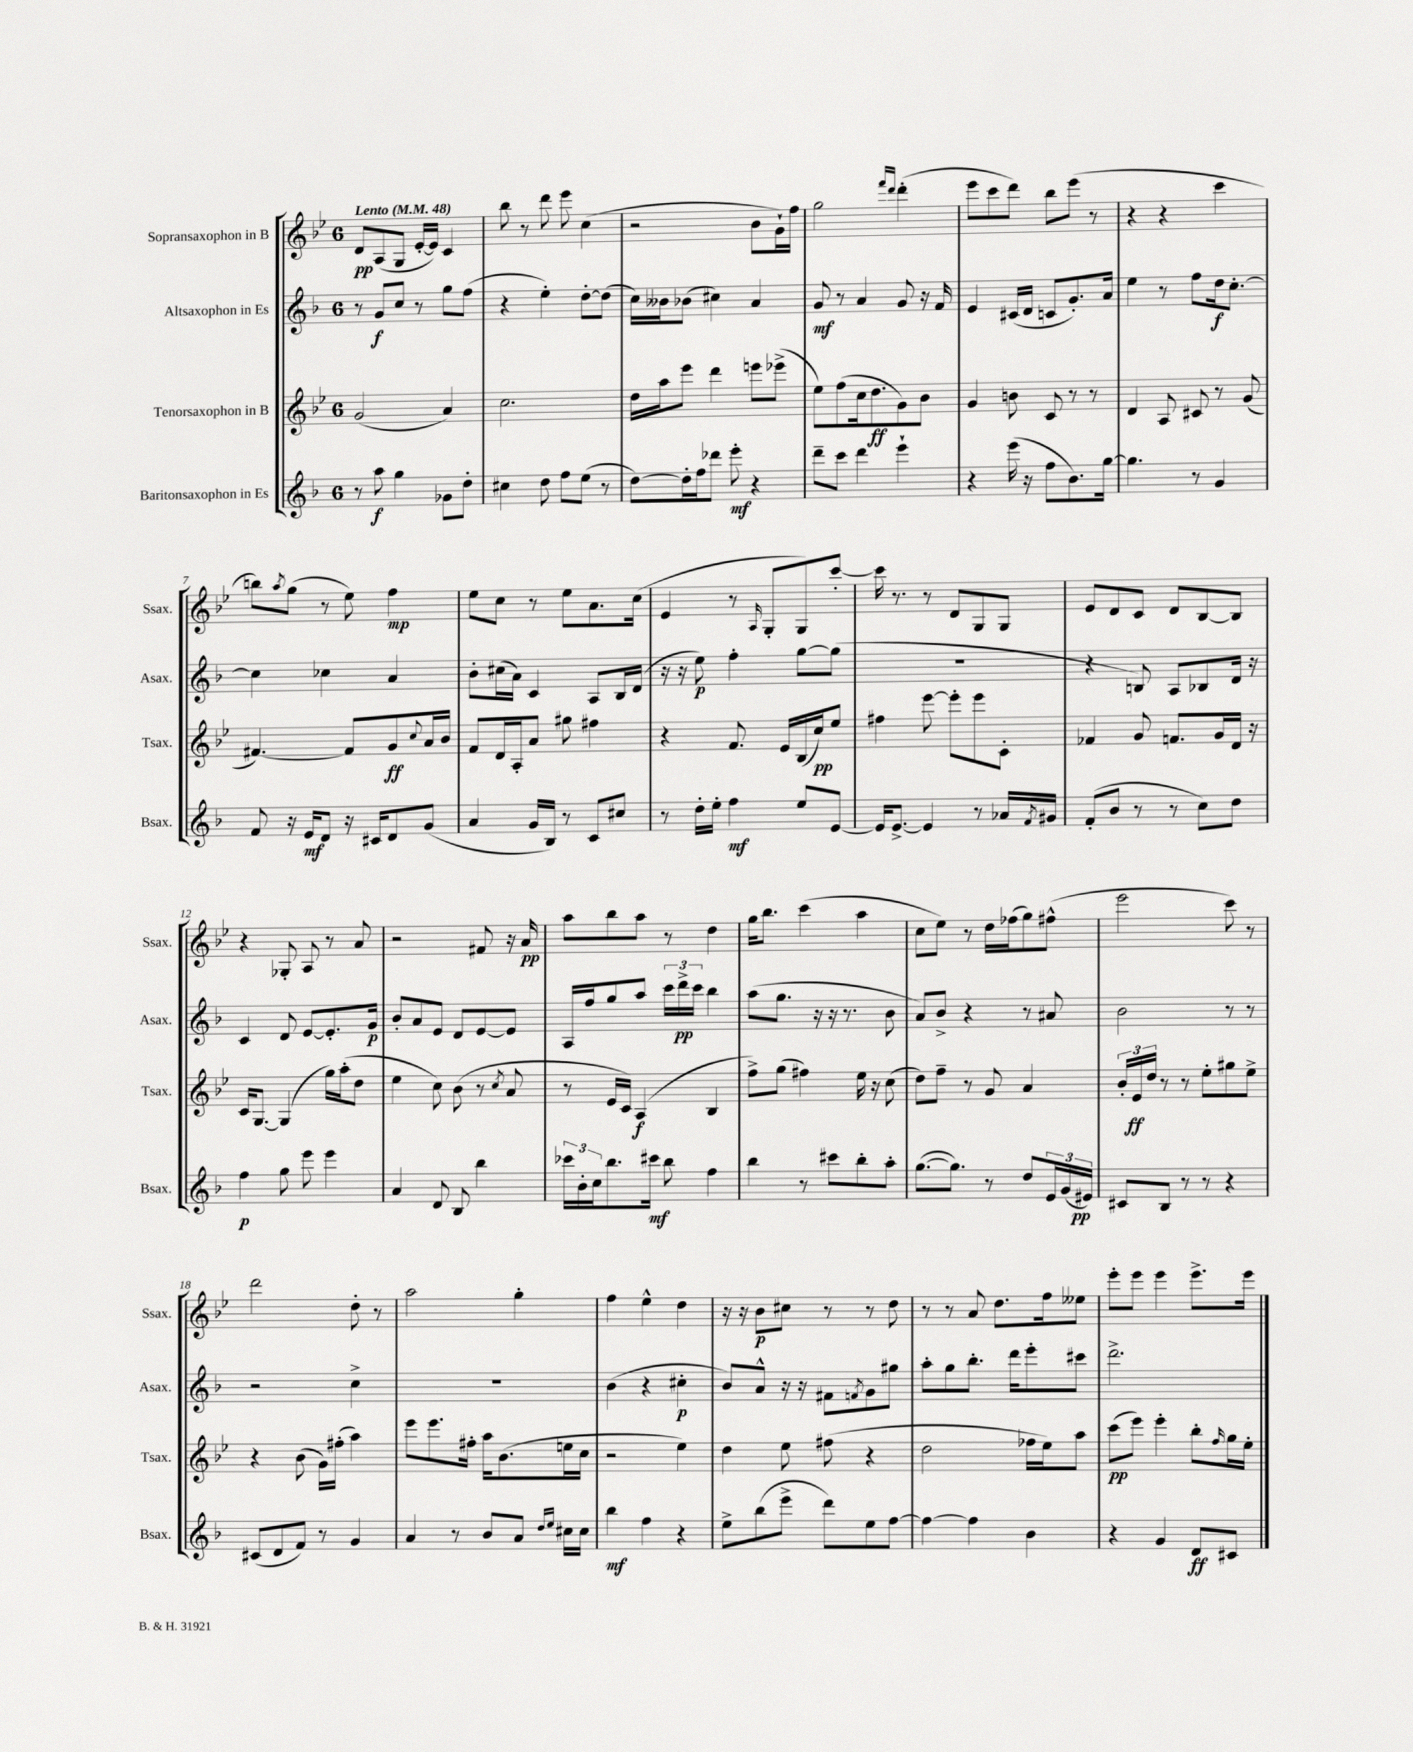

**kern	**dynam	**kern	**dynam	**kern	**dynam	**kern	**dynam
*part4	*part4	*part3	*part3	*part2	*part2	*part1	*part1
*staff4	*staff4	*staff3	*staff3	*staff2	*staff2	*staff1	*staff1
*I"Baritonsaxophon in Es	*	*I"Tenorsaxophon in B	*	*I"Altsaxophon in Es	*	*I"Sopransaxophon in B	*
*I'Bsax.	*	*I'Tsax.	*	*I'Asax.	*	*I'Ssax.	*
*clefG2	*	*clefG2	*	*clefG2	*	*clefG2	*
*k[b-]	*	*k[b-e-]	*	*k[b-]	*	*k[b-e-]	*
*M6/8	*	*M6/8	*	*M6/8	*	*M6/8	*
*MM48	*	*MM48	*	*MM48	*	*MM48	*
=1	=1	=1	=1	=1	=1	=1	=1
!	!	!	!	!	!	!LO:TX:a:B:t=Lento	!
8r	.	(2g/	.	8r	.	8d/L	pp
8aa\	f	.	.	8g/L	f	(8A/	.
4gg\	.	.	.	8cc/J	.	8G/J	.
.	.	.	.	8r	.	[16e-'/LL	.
.	.	.	.	.	.	16e-/JJ])	.
8g-X\L	.	4a/)	.	8gg\L	.	4c/	.
8dd'\J	.	.	.	(8ff\J	.	.	.
=2	=2	=2	=2	=2	=2	=2	=2
4cc#X\	.	2.cc\	.	4r	.	8bb-\	.
.	.	.	.	.	.	8r	.
8dd\	.	.	.	4ee'\)	.	8ddd\	.
8ff\L	.	.	.	.	.	8eee-\	.
(8ee\J	.	.	.	[8dd'\L	.	(4cc\	.
8r	.	.	.	(8dd\J]	.	.	.
=3	=3	=3	=3	=3	=3	=3	=3
[8dd\L)	.	16dd\LL	.	16cc\LL)	.	2r	.
.	.	16aa\J	.	16b--X\J	.	.	.
16dd'\L]	.	8eee-\J	.	(8b-X\J	.	.	.
16ff\J	.	.	.	.	.	.	.
8ddd-X\J	.	4ddd\	.	4cc#X\)	.	.	.
8eee'\	mf	.	.	.	.	.	.
4r	.	8eeen\L	.	4a/	.	8b-\L	.
.	.	(8eee-X^\J	.	.	.	16g`\L)	.
.	.	.	.	.	.	16ff\JJ	.
=4	=4	=4	=4	=4	=4	=4	=4
8ddd~\L	.	8ee-\L)	.	8g/	mf	2gg\	.
8ccc\J	.	(8ff\	.	8r	.	.	.
4ddd\	.	16cc\k	.	4a/	.	.	.
.	.	8.dd\	ff	.	.	.	.
.	.	.	.	.	.	16qqfff/LL	.
.	.	.	.	.	.	16qqddd/JJ	.
4eee`\	.	8g\)	.	8g/	.	(4ddd'\	.
.	.	8b-\J	.	16r	.	.	.
.	.	.	.	16f/	.	.	.
=5	=5	=5	=5	=5	=5	=5	=5
4r	.	4g/	.	4e/	.	8eee-\L	.
.	.	.	.	.	.	8ccc\	.
(16eee\	.	8bn\	.	(16c#X/LL	.	8ddd\J)	.
16r	.	.	.	16d/JJ	.	.	.
8ff\L	.	8c/	.	8cn/L	.	8bb-\L	.
8.b-\)	.	8r	.	8.g'/)	.	(8eee-\J	.
.	.	8r	.	.	.	8r	.
[16gg\Jk	.	.	.	16a/Jk	.	.	.
=6	=6	=6	=6	=6	=6	=6	=6
4.gg\]	.	4d/	.	4ee\	.	4r	.
.	.	8A/	.	8r	.	4r	.
8r	.	8c#X/	.	8ff\L	.	.	.
4g/	.	8r	.	16dd\k	f	4ccc\	.
.	.	.	.	[8.cc'\J	.	.	.
.	.	(8g/	.	.	.	.	.
!!LO:LB:g=z
=7	=7	=7	=7	=7	=7	=7	=7
8f/	.	[4.f#X/)	.	4cc\]	.	8bbn\L)	.
.	.	.	.	.	.	8qaa/	.
16r	.	.	.	.	.	(8gg\J	.
16e/KL	mf	.	.	.	.	.	.
8d/J	.	.	.	4cc-X\	.	8r	.
16r	.	8f#/L]	.	.	.	8ee-\)	.
16c#X/KL	.	.	.	.	.	.	.
8d/	.	8g/	ff	4a/	.	4ff\	mp
.	.	8qqcc/	.	.	.	.	.
(8g/J	.	16a/L	.	.	.	.	.
.	.	16b-/JJ	.	.	.	.	.
=8	=8	=8	=8	=8	=8	=8	=8
4a/	.	8f/L	.	8b-'\L	.	8ee-\L	.
.	.	16d/L	.	(16cc#X\L	.	8cc\J	.
.	.	16A'/J	.	16a\JJ)	.	.	.
16g/LL	.	8a/J	.	4c/	.	8r	.
16B-/JJ)	.	.	.	.	.	.	.
8r	.	8gg#X\	.	.	.	8ee-\L	.
8c/L	.	4ff#X\	.	8A/L	.	8.a\	.
8cc#X/J	.	.	.	16B-/L	.	.	.
.	.	.	.	(16d/JJ	.	(16cc\Jk	.
=9	=9	=9	=9	=9	=9	=9	=9
8r	.	4r	.	16r	.	4e-/	.
.	.	.	.	16r	.	.	.
16dd'\LL	.	.	.	8ee\)	p	.	.
16ee'\JJ	.	.	.	.	.	.	.
4ff\	mf	8.f/	.	4ff'\	.	8r	.
.	.	.	.	.	.	16qqA/	.
.	.	.	.	.	.	8G'/L	.
.	.	16e-/LL	.	.	.	.	.
8ee/L	.	(16B-/	.	[8gg\L	.	8G/)	.
.	.	16cc/J)	pp	.	.	.	.
[8e/J	.	8ee-/J	.	(8gg\J]	.	[8ccc'/J	.
=10	=10	=10	=10	=10	=10	=10	=10
16e/KL]	.	4ff#X\	.	2.r	.	16ccc\]	.
[8.e^/J	.	.	.	.	.	8.r	.
4e/]	.	[8eee-\	.	.	.	8r	.
.	.	8eee-'\L]	.	.	.	8d/L	.
8r	.	8eee-\	.	.	.	8G/	.
16a-X/LL	.	8c'\J	.	.	.	8G/J	.
8qf/	.	.	.	.	.	.	.
16g#X/JJ	.	.	.	.	.	.	.
=11	=11	=11	=11	=11	=11	=11	=11
(8f'/L	.	4f-X/	.	4r	.	8e-/L	.
8b-/J	.	.	.	.	.	8d/	.
8r	.	8g/	.	8Bn/)	.	8c/J	.
8r	.	8.fn/L	.	8A/L	.	8d/L	.
8cc\L)	.	.	.	8B-X/	.	[8B-/	.
.	.	16g/L	.	.	.	.	.
8dd\J	.	16d/JJ	.	16d/Jk	.	8B-/J]	.
.	.	16r	.	16r	.	.	.
!!LO:LB:g=z
=12	=12	=12	=12	=12	=12	=12	=12
4ff\	p	16c/KL	.	4c/	.	4r	.
.	.	[8.G/J	.	.	.	.	.
8gg\	.	(4G/]	.	8d/	.	8G-X'/	.
8eee\	.	.	.	[8e/L	.	8A/	.
4eee\	.	16gg\LL)	.	8.e'/]	.	8r	.
.	.	(16aa'\J	.	.	.	.	.
.	.	8dd\J	.	.	.	8a/	.
.	.	.	.	16g/Jk	p	.	.
=13	=13	=13	=13	=13	=13	=13	=13
4a/	.	4ee-\	.	8b-'/L	.	2r	.
.	.	.	.	8a/	.	.	.
8d/	.	8cc\)	.	8e/J	.	.	.
8B-/	.	(8b-\	.	8d/L	.	.	.
4bb-\	.	8r	.	[8e/	.	8f#X/	.
.	.	8qcc/	.	.	.	.	.
.	.	8a/	.	8e/J]	.	16r	.
.	.	.	.	.	.	16a/	pp
=14	=14	=14	=14	=14	=14	=14	=14
24ccc-X\LL	.	8r	.	16A/LL	.	8aa\L	.
24b-'\	.	.	.	.	.	.	.
.	.	.	.	16ff/J	.	.	.
24cc\J	.	.	.	.	.	.	.
8.bb-\	.	16e-/LL	.	8gg/	.	8bb-\	.
.	.	16c/JJ)	.	.	.	.	.
.	.	(4A/	f	8aa/J	.	8aa\J	.
16ccc#X\Jk	mf	.	.	.	.	.	.
8bb-\	.	.	.	24ccc\LL	.	8r	.
.	.	.	.	24ddd^\	pp	.	.
.	.	.	.	24ccc\JJ	.	.	.
4ff\	.	4B-/	.	4bb-\	.	4dd\	.
=15	=15	=15	=15	=15	=15	=15	=15
4bb-\	.	8ff^\L)	.	(8aa\L	.	16gg\KL	.
.	.	.	.	.	.	8.bb-\J	.
.	.	(8gg\J	.	8.gg\J	.	.	.
8r	.	4ff#X\)	.	.	.	(4ccc\	.
.	.	.	.	16r	.	.	.
8ccc#X\L	.	.	.	16r	.	.	.
.	.	.	.	8.r	.	.	.
8bb-'\	.	16ee-\	.	.	.	4aa\	.
.	.	16r	.	.	.	.	.
8aa'\J	.	(8cc\	.	8b-\	.	.	.
=16	=16	=16	=16	=16	=16	=16	=16
([8.gg\L	.	8dd\L)	.	8a/L)	.	8cc\L	.
.	.	8ff~\J	.	8b-^/J	.	8ee-\J)	.
8.gg\J])	.	.	.	.	.	.	.
.	.	8r	.	4r	.	8r	.
8r	.	8g/	.	.	.	16dd\LL	.
.	.	.	.	.	.	(16ff-X\J	.
8dd/L	.	4a/	.	8r	.	8gg\)	.
24e/L	.	.	.	8a#X/	.	(8ff#X^^\J	.
(24g/	.	.	.	.	.	.	.
24e#X/JJ)	pp	.	.	.	.	.	.
=17	=17	=17	=17	=17	=17	=17	=17
8c#X/L	.	24b-'/LL	.	2b-\	.	2eee-\	.
.	.	24e-/	ff	.	.	.	.
.	.	24dd/JJ	.	.	.	.	.
8B-/J	.	8r	.	.	.	.	.
8r	.	8r	.	.	.	.	.
8r	.	8ee-'\L	.	.	.	.	.
4r	.	8gg#X\	.	8r	.	8ccc\)	.
.	.	8ee-^\J	.	8r	.	8r	.
!!LO:LB:g=z
=18	=18	=18	=18	=18	=18	=18	=18
(8c#X/L	.	4r	.	2r	.	2ddd\	.
8d/	.	.	.	.	.	.	.
8f/J)	.	(8b-\	.	.	.	.	.
8r	.	16g\LL)	.	.	.	.	.
.	.	(16ff#X'\JJ	.	.	.	.	.
4g/	.	4aa\)	.	4cc^\	.	8dd'\	.
.	.	.	.	.	.	8r	.
=19	=19	=19	=19	=19	=19	=19	=19
4a/	.	8eee-\L	.	2.r	.	2aa\	.
.	.	8.eee-\	.	.	.	.	.
8r	.	.	.	.	.	.	.
.	.	16ff#X'\Jk	.	.	.	.	.
8b-/L	.	16aa\KL	.	.	.	.	.
.	.	(8.b-\	.	.	.	.	.
8a/J	.	.	.	.	.	4gg'\	.
16qqdd/LL	.	.	.	.	.	.	.
16qqee/JJ	.	.	.	.	.	.	.
16cc#X\LL	.	16een\L	.	.	.	.	.
16cc#\JJ	.	16cc\JJ	.	.	.	.	.
=20	=20	=20	=20	=20	=20	=20	=20
4bb-\	mf	2r	.	(4b-\	.	4ff\	.
4ff\	.	.	.	4r	.	4ee-^^\	.
4r	.	4ee-\)	.	4cc#X'\	p	4dd\	.
=21	=21	=21	=21	=21	=21	=21	=21
8ee^\L	.	4dd\	.	8b-/L)	.	16r	.
.	.	.	.	.	.	16r	.
(8bb-\	.	.	.	8a^^/J	.	8b-\L	p
8eee^\J	.	8ee-\	.	16r	.	8cc#X\J	.
.	.	.	.	16r	.	.	.
8ddd\L)	.	(8ff#X\	.	8f#X\L	.	8r	.
.	.	.	.	8qfn/	.	.	.
8ee\	.	4r	.	8g\	.	8r	.
[8ff\J	.	.	.	8gg#X\J	.	8dd\	.
=22	=22	=22	=22	=22	=22	=22	=22
4ff\_	.	2dd\	.	8aa'\L	.	8r	.
.	.	.	.	8gg\	.	8r	.
4ff\]	.	.	.	8.bb-'\J	.	8a/	.
.	.	.	.	.	.	8.dd\L	.
.	.	.	.	16ddd\KL	.	.	.
4b-\	.	16ff-X\LL	.	8eee'\	.	.	.
.	.	16ee-\J)	.	.	.	16ff\k	.
.	.	8aa\J	.	8ccc#X\J	.	8ee--X\J	.
=23	=23	=23	=23	=23	=23	=23	=23
4r	.	(8ccc\L	pp	2.ddd^\	.	8eee-'\L	.
.	.	8eee-\J)	.	.	.	8eee-\J	.
4g/	.	4eee-'\	.	.	.	4eee-\	.
8d/L	ff	8bb-'\L	.	.	.	8.eee-^\L	.
.	.	16qqff/	.	.	.	.	.
8c#X/J	.	16gg\L	.	.	.	.	.
.	.	16ee-'\JJ	.	.	.	16eee-\Jk	.
==	==	==	==	==	==	==	==
*-	*-	*-	*-	*-	*-	*-	*-
